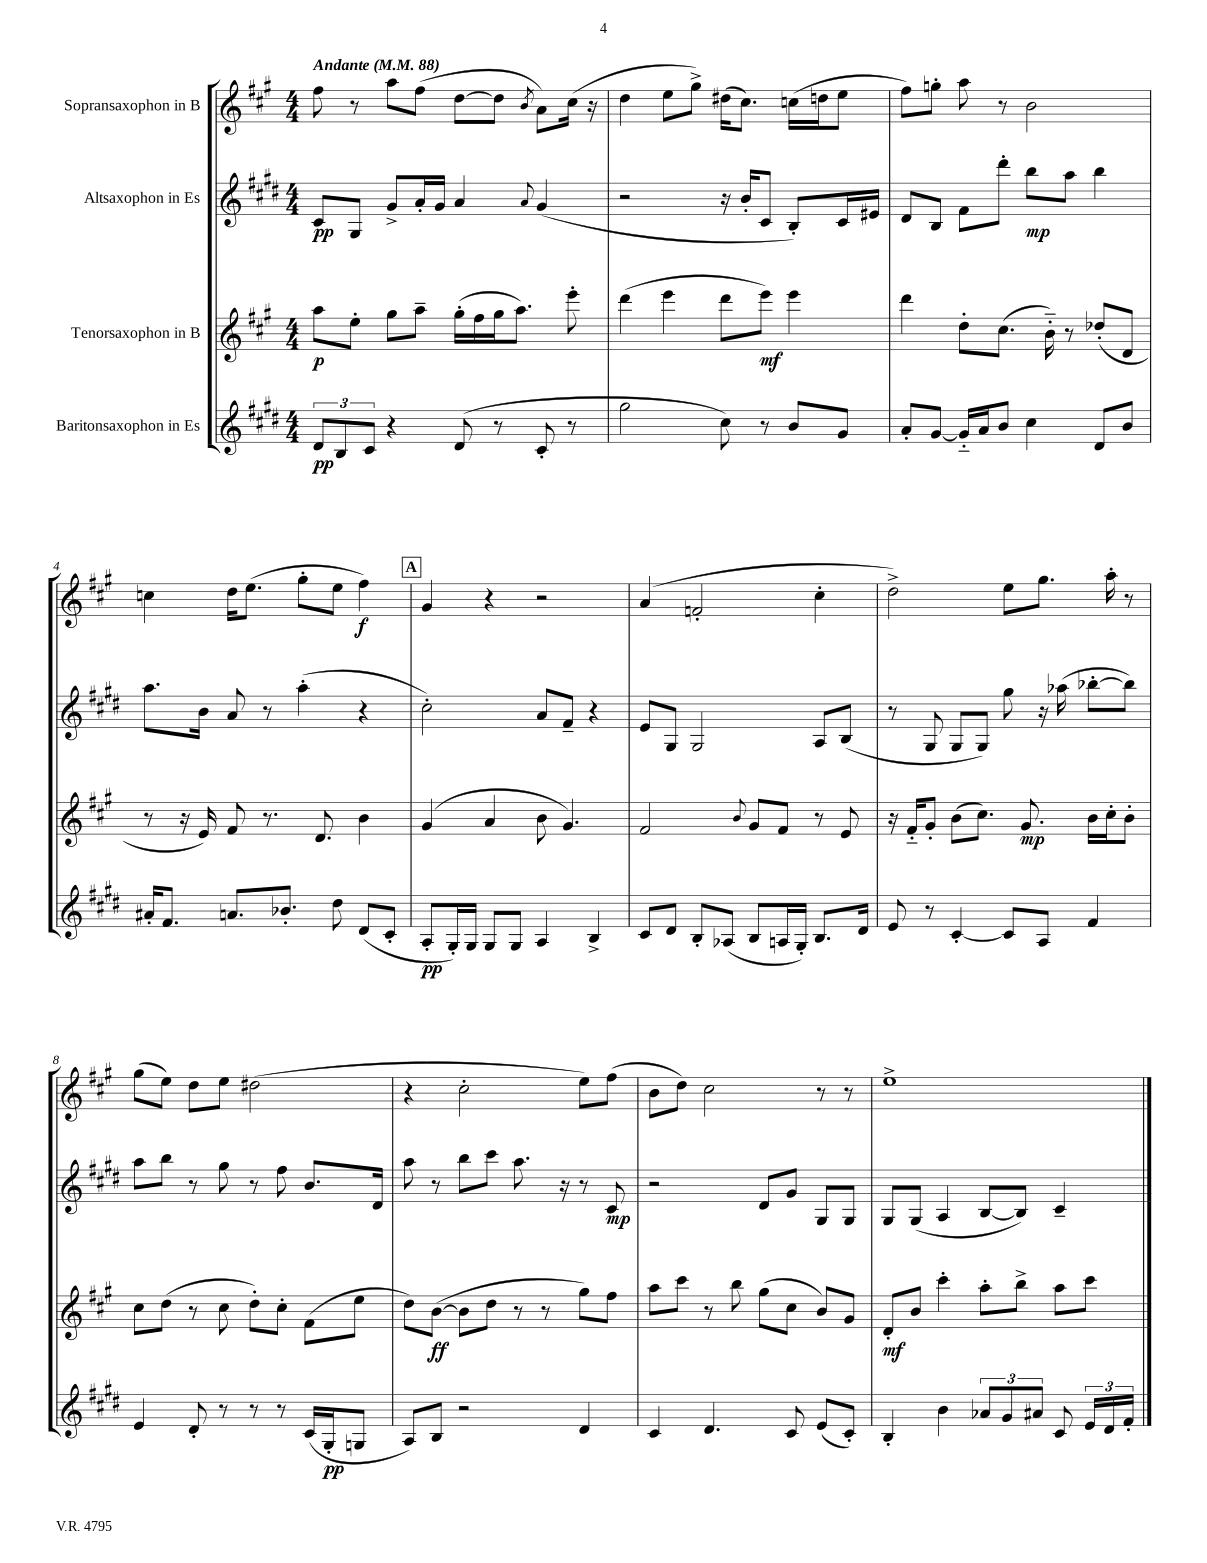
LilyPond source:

<<
\new StaffGroup <<
\new Staff = "s0" \with { instrumentName = "Sopransaxophon in B" } {
    \clef treble \key a \major \numericTimeSignature \time 4/4 \tempo "Andante" 4 = 88
    \autoBeamOff fis''8 r8 a''8[ fis''8]( d''8[~ d''8] \acciaccatura { b'8 } a'8[) cis''16]( r16 |
    d''4 e''8[ gis''8]->) dis''16[( cis''8.]) c''16[( d''16 e''8] |
    fis''8[) g''8]-. a''8 r8 b'2 |
    c''4 d''16[ e''8.]( gis''8[-. e''8] fis''4\f) |
    \mark \markup { \box "A" } gis'4 r4 r2 |
    a'4( f'2-. cis''4-. |
    d''2->) e''8[ gis''8.] a''16-. r8 |
    gis''8[( e''8]) d''8[ e''8] dis''2( |
    r4 cis''2-. e''8[) fis''8]( |
    b'8[ d''8]) cis''2 r8 r8 |
    e''1-> \bar "|." |
}
\new Staff = "s1" \with { instrumentName = "Altsaxophon in Es" } {
    \clef treble \key e \major \numericTimeSignature \time 4/4
    \autoBeamOff cis'8[\pp gis8] gis'8[-> a'16-. gis'16] a'4 \appoggiatura { a'8 } gis'4( |
    r2 r16 b'16[-. cis'8] b8[-.) cis'16 eis'16] |
    dis'8[ b8] fis'8[ dis'''8]-. b''8[\mp a''8] b''4 |
    a''8.[ b'16] a'8 r8 a''4-.( r4 |
    \mark \markup { \box "A" } cis''2-.) a'8[ fis'8]-- r4 |
    e'8[ gis8] gis2 a8[ b8]( |
    r8 gis8 gis8[ gis8]) gis''8 r16 aes''16( bes''8[~-. bes''8]) |
    a''8[ b''8] r8 gis''8 r8 fis''8 b'8.[ dis'16] |
    a''8 r8 b''8[ cis'''8] a''8. r16 r8 cis'8\mp |
    r2 dis'8[ gis'8] gis8[ gis8] |
    gis8[ gis8]( a4 b8[~ b8]) cis'4-- \bar "|." |
}
\new Staff = "s2" \with { instrumentName = "Tenorsaxophon in B" } {
    \clef treble \key a \major \numericTimeSignature \time 4/4
    \autoBeamOff a''8[\p e''8]-. gis''8[ a''8]-- gis''16[-.( fis''16 gis''16 a''8.]) e'''8-. |
    d'''4( e'''4 d'''8[ e'''8]\mf) e'''4 |
    d'''4 d''8[-. cis''8.]( b'16-_) r8 des''8[-.( d'8] |
    r8 r16 e'16) fis'8 r8. d'8. b'4 |
    \mark \markup { \box "A" } gis'4( a'4 b'8 gis'4.) |
    fis'2 \appoggiatura { b'8 } gis'8[ fis'8] r8 e'8 |
    r16 fis'16[-_ gis'8]-. b'8[( cis''8.]) gis'8.\mp b'16[ cis''16-. b'8]-. |
    cis''8[ d''8]( r8 cis''8 d''8[-.) cis''8]-. fis'8[( e''8] |
    d''8[) b'8]~\ff( b'8[ d''8] r8 r8 gis''8[) fis''8] |
    a''8[ cis'''8] r8 b''8 gis''8[( cis''8] b'8[) gis'8] |
    d'8[-.\mf b'8] cis'''4-. a''8[-. b''8]-> a''8[ cis'''8] \bar "|." |
}
\new Staff = "s3" \with { instrumentName = "Baritonsaxophon in Es" } {
    \clef treble \key e \major \numericTimeSignature \time 4/4
    \autoBeamOff \tuplet 3/2 { dis'8[\pp b8 cis'8] } r4 dis'8( r8 cis'8-. r8 |
    gis''2 cis''8) r8 b'8[ gis'8] |
    a'8[-. gis'8]~ gis'16[-_ a'16 b'8] cis''4 dis'8[ b'8] |
    ais'16[-. fis'8.] a'8.[ bes'8.]-. dis''8 dis'8[( cis'8]-. |
    \mark \markup { \box "A" } a8[-.\pp gis16-.) gis16] gis8[ gis8] a4 b4-> |
    cis'8[ dis'8] b8[-. aes8]( b8[ a16 gis16]-.) b8.[ dis'16] |
    e'8 r8 cis'4~-. cis'8[ a8] fis'4 |
    e'4 dis'8-. r8 r8 r8 cis'16[( gis16-.\pp g8] |
    a8[) b8] r2 dis'4 |
    cis'4 dis'4. cis'8 e'8[( cis'8]-.) |
    b4-. b'4 \tuplet 3/2 { aes'8[ gis'8 ais'8] } cis'8 \tuplet 3/2 { e'16[ dis'16 fis'16]-. } \bar "|." |
}
>>
>>
